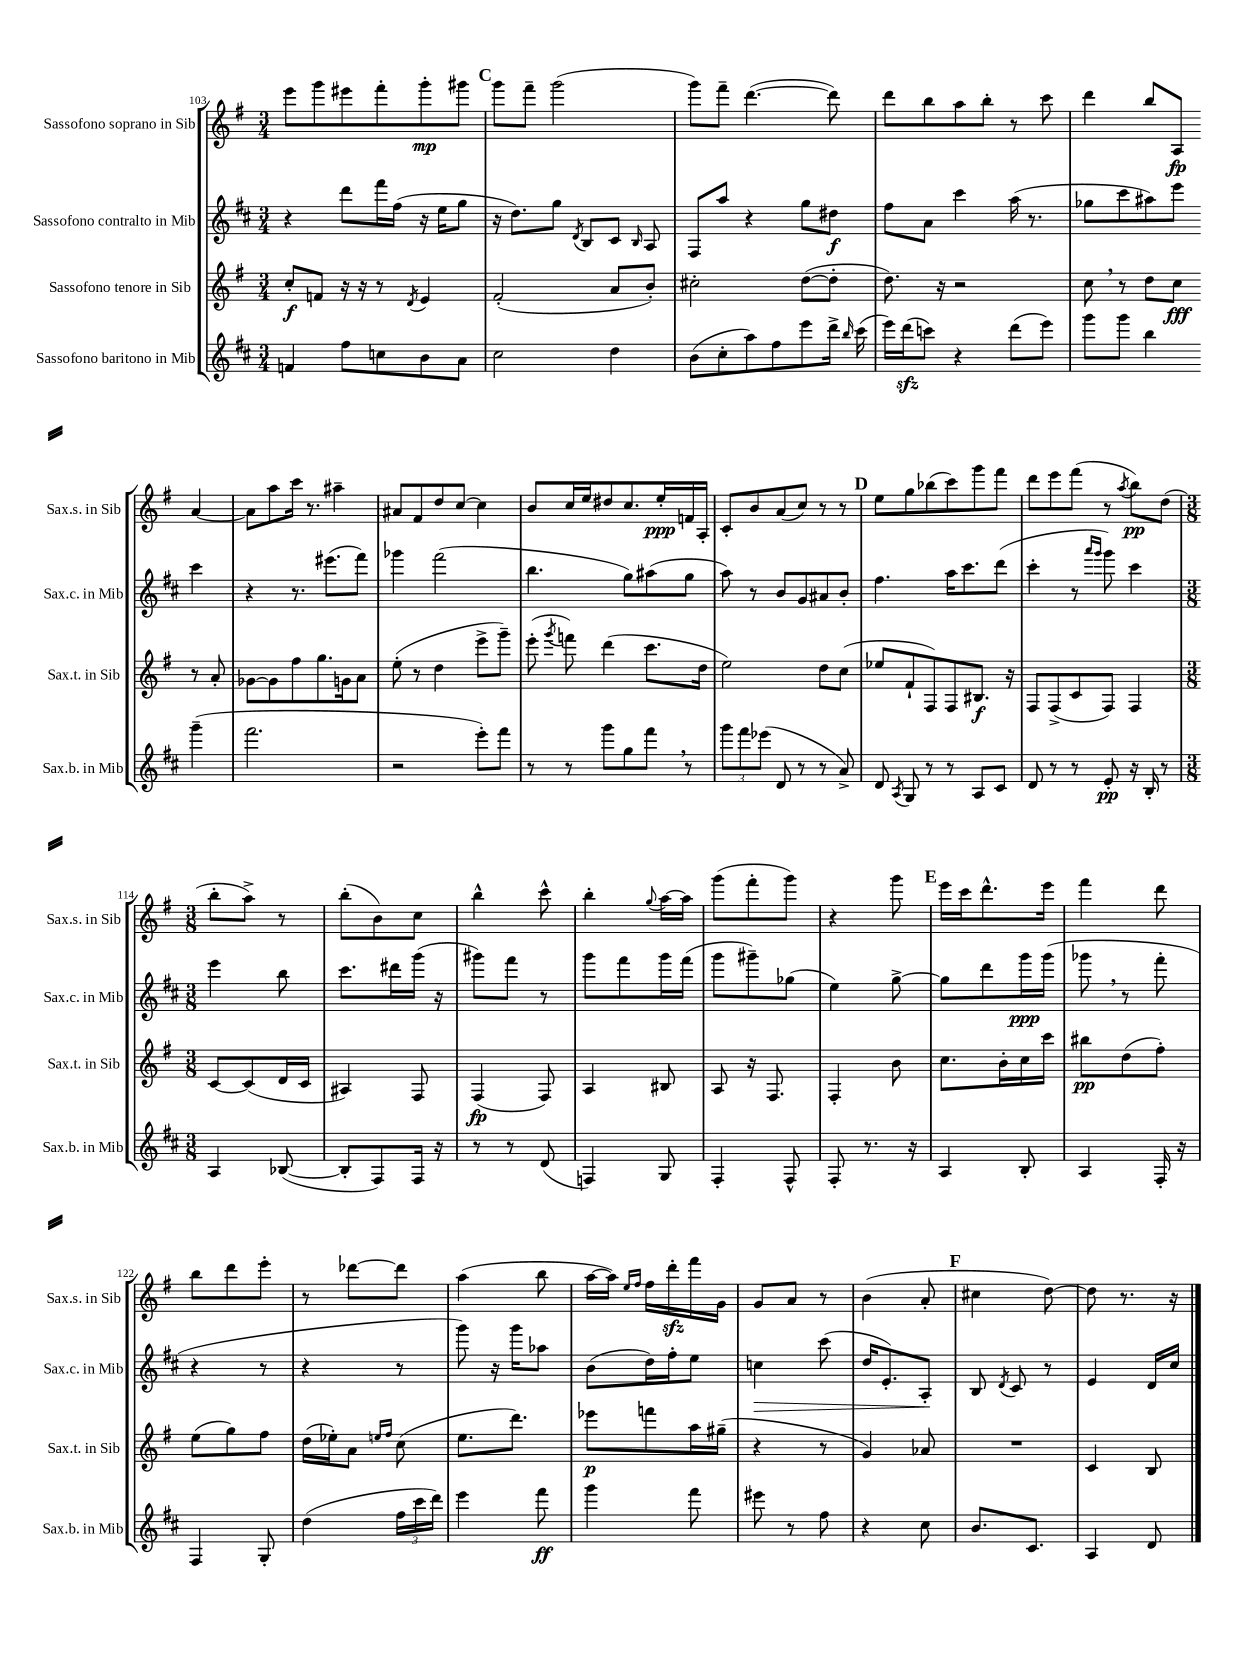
<<
\new StaffGroup <<
\new Staff = "s0" \with { instrumentName = "Sassofono soprano in Sib" shortInstrumentName = "Sax.s. in Sib" } {
    \clef treble \key g \major \numericTimeSignature \time 3/4
    \autoBeamOff e'''8[ g'''8 eis'''8 fis'''8-. g'''8-.\mp gis'''8] |
    \mark \markup { \bold "C" } g'''8[ fis'''8]-- g'''2( |
    g'''8[) fis'''8]-- d'''4.~( d'''8) |
    d'''8[ b''8 a''8 b''8]-. r8 c'''8 |
    d'''4 b''8[ a8]\fp a'4~ |
    a'8[ a''8 c'''16] r8. ais''4-- |
    ais'8[ fis'8 d''8 c''8]~ c''4 |
    b'8[ c''16 e''16 dis''8 c''8. e''16-.\ppp f'16 a16]-. |
    c'8[-. b'8 a'8( c''8]) r8 r8 |
    \mark \markup { \bold "D" } e''8[ g''8 bes''8( c'''8) g'''8 fis'''8] |
    d'''8[ e'''8 fis'''8]( r8 \acciaccatura { a''8 } b''8[\pp) d''8]( |
    \numericTimeSignature \time 3/8 b''8[-. a''8]->) r8 |
    b''8[-.( b'8) c''8] |
    b''4-^ c'''8-^ |
    b''4-. \appoggiatura { g''8 } a''16[~ a''16] |
    g'''8[( fis'''8-. g'''8]) |
    r4 g'''8 |
    \mark \markup { \bold "E" } e'''16[ c'''16 d'''8.-^ e'''16] |
    fis'''4 d'''8 |
    b''8[ d'''8 e'''8]-. |
    r8 des'''8[~ des'''8] |
    a''4( b''8 |
    a''16[~ a''16]) \grace { e''16[ fis''16] } fis''16[ d'''16-.\sfz fis'''16 g'16] |
    g'8[ a'8] r8 |
    b'4( a'8-. |
    \mark \markup { \bold "F" } cis''4 d''8~) |
    d''8 r8. r16 \bar "|." |
}
\new Staff = "s1" \with { instrumentName = "Sassofono contralto in Mib" shortInstrumentName = "Sax.c. in Mib" } {
    \clef treble \key d \major \numericTimeSignature \time 3/4
    \autoBeamOff r4 d'''8[ fis'''16 fis''16]( r16 e''16[ g''8] |
    \mark \markup { \bold "C" } r16 d''8.[) g''8] \acciaccatura { d'8 } b8[ cis'8] \grace { b16 } a8 |
    fis8[ a''8] r4 g''8[ dis''8]\f |
    fis''8[ a'8] cis'''4 a''16( r8. |
    ges''8[ cis'''8 ais''8) e'''8] cis'''4 |
    r4 r8. eis'''8.[( fis'''8]) |
    ges'''4 fis'''2( |
    b''4. g''8[) ais''8( g''8] |
    a''8) r8 b'8[ g'8 ais'8 b'8]-. |
    \mark \markup { \bold "D" } fis''4. a''16[ cis'''8. d'''8]( |
    cis'''4-. r8 \grace { a'''16[ g'''16] } g'''8) cis'''4 |
    \numericTimeSignature \time 3/8 e'''4 b''8 |
    cis'''8.[ dis'''16 g'''16]( r16 |
    gis'''8[) fis'''8] r8 |
    g'''8[ fis'''8 g'''16 fis'''16]( |
    g'''8[ gis'''8--) ges''8]( |
    e''4) g''8~-> |
    \mark \markup { \bold "E" } g''8[ d'''8 g'''16\ppp g'''16]( |
    ges'''8 \breathe r8 fis'''8-. |
    r4 r8 |
    r4 r8 |
    g'''8) r16 g'''16[ aes''8] |
    b'8[( d''16) fis''16-. e''8] |
    c''4\> cis'''8( |
    d''16[ e'8.-.) a8]-.\! |
    \mark \markup { \bold "F" } b8 \acciaccatura { d'8 } cis'8 r8 |
    e'4 d'16[ cis''16] \bar "|." |
}
\new Staff = "s2" \with { instrumentName = "Sassofono tenore in Sib" shortInstrumentName = "Sax.t. in Sib" } {
    \clef treble \key g \major \numericTimeSignature \time 3/4
    \autoBeamOff c''8[-.\f f'8] r16 r16 r8 \acciaccatura { d'8 } e'4 |
    \mark \markup { \bold "C" } fis'2-.( a'8[ b'8]-.) |
    cis''2-. d''8[~( d''8]-. |
    d''8.) r16 r2 |
    c''8 \breathe r8 d''8[ c''8]\fff r8 a'8-. |
    ges'8[~ ges'8 fis''8 g''8. g'16 a'8] |
    e''8-.( r8 d''4 e'''8[-> g'''8]--) |
    e'''8-.( \acciaccatura { g'''8 } f'''8) d'''4( c'''8.[ d''16] |
    e''2) d''8[ c''8]( |
    \mark \markup { \bold "D" } ees''8[ fis'8-! fis8) fis8 bis8.]\f r16 |
    fis8[ fis8->( c'8 fis8]) fis4 |
    \numericTimeSignature \time 3/8 c'8[~ c'8( d'16 c'16] |
    ais4) fis8 |
    fis4\fp( fis8) |
    a4 bis8 |
    a8 r16 fis8. |
    fis4-. b'8 |
    \mark \markup { \bold "E" } c''8.[ b'16-. c''16 c'''16] |
    bis''8[\pp d''8( fis''8]-.) |
    e''8[( g''8) fis''8] |
    d''16[( ees''16-.) a'8] \grace { e''16[ fis''16] } c''8( |
    e''8.[ d'''8.]) |
    ees'''8[\p f'''8 a''16 gis''16]--( |
    r4 r8 |
    g'4) aes'8 |
    \mark \markup { \bold "F" } R4. |
    c'4 b8 \bar "|." |
}
\new Staff = "s3" \with { instrumentName = "Sassofono baritono in Mib" shortInstrumentName = "Sax.b. in Mib" } {
    \clef treble \key d \major \numericTimeSignature \time 3/4
    \autoBeamOff f'4 fis''8[ c''8 b'8 a'8] |
    \mark \markup { \bold "C" } cis''2 d''4 |
    b'8[( cis''8-. a''8) fis''8 e'''8 d'''16]-> \grace { b''16 } cis'''16( |
    e'''16[) d'''16\sfz( c'''8]) r4 d'''8[( e'''8]) |
    g'''8[ g'''8] b''4 g'''4--( |
    fis'''2. |
    r2 e'''8[-.) fis'''8] |
    r8 r8 g'''8[ g''8 fis'''8] \breathe r8 |
    \tuplet 3/2 { g'''8[ fis'''8 ees'''8]( } d'8 r8 r8 a'8->) |
    \mark \markup { \bold "D" } d'8 \acciaccatura { a8 } g8 r8 r8 a8[ cis'8] |
    d'8 r8 r8 e'8-.\pp r16 b16-. r8 |
    \numericTimeSignature \time 3/8 a4 bes8~( |
    bes8[-. fis8) fis16] r16 |
    r8 r8 d'8( |
    f4) g8 |
    fis4-. fis8-^ |
    fis8-. r8. r16 |
    \mark \markup { \bold "E" } a4 b8-. |
    a4 fis16-. r16 |
    fis4 g8-. |
    d''4( \tuplet 3/2 { fis''16[ cis'''16 d'''16]) } |
    e'''4 fis'''8\ff |
    g'''4 fis'''8 |
    eis'''8 r8 fis''8 |
    r4 cis''8 |
    \mark \markup { \bold "F" } b'8.[ cis'8.] |
    a4 d'8 \bar "|." |
}
>>
>>
\layout { \context { \Score currentBarNumber = #103 } }
